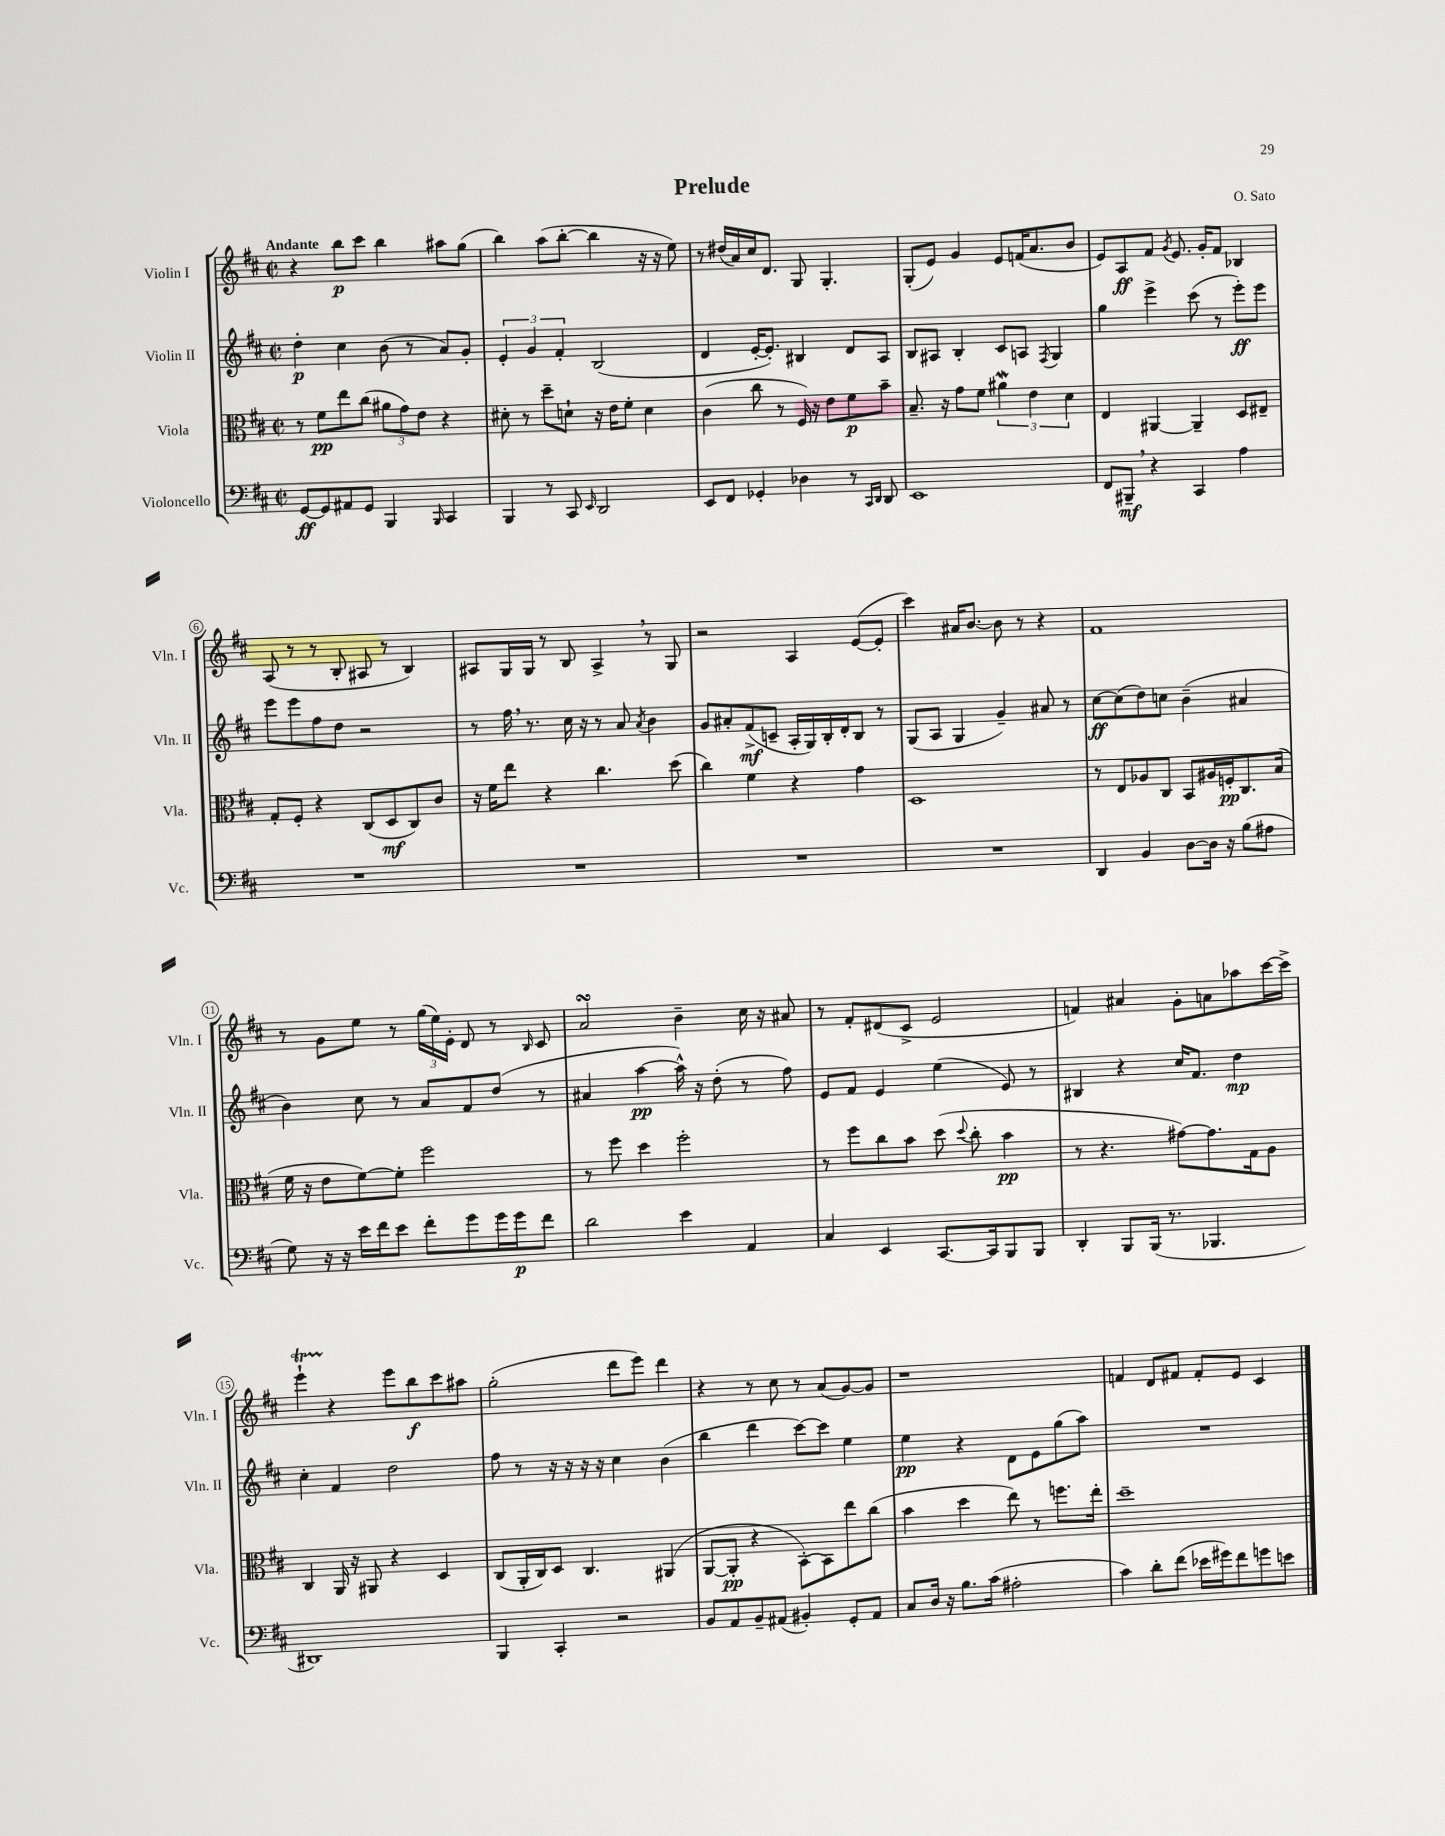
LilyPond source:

\header { title = "Prelude" composer = "O. Sato" }
<<
\new StaffGroup <<
\new Staff = "s0" \with { instrumentName = "Violin I" shortInstrumentName = "Vln. I" } {
    \clef treble \key d \major \defaultTimeSignature \time 2/2 \tempo "Andante"
    \autoBeamOff r4 b''8[\p cis'''8] b''4 ais''8[ g''8]( |
    b''4) a''8[( b''8]~-. b''4 r16 r16 e''8) |
    r8 dis''16[( a'16) cis''16 d'8.] g8 g4.-. |
    g8[-.( e'8]) g'4 e'8[ f'16( a'8. b'8] |
    e'8[) a8\ff fis'8] \acciaccatura { g'8 } e'8. g'16[-. fis'8] bes4 |
    a8( r8 r8 b8-. ais8 r8 b4) |
    ais8[ g16 g16] r8 b8 ais4-> \breathe r8 g8 |
    r2 a4 e'8[~( e'8]-. |
    cis'''4) ais'16[ b'8.]~ b'8 r8 r4 |
    fis'1 |
    r8 g'8[ e''8] r8 \tuplet 3/2 { g''16[( e''16) e'16]-. } d'8 r8 \grace { b16 } cis'8 |
    a'2\turn b'4-- cis''16 r16 ais'8 |
    r8 fis'8[-. dis'8( cis'8]-> e'2 |
    f'4) ais'4 g'8[-. a'8 aes''8 cis'''16~ cis'''16]-> |
    e'''4-!\startTrillSpan r4\stopTrillSpan e'''8[ b''8\f cis'''8 ais''8] |
    g''2-.( d'''8[ e'''8]) d'''4 |
    r4 r8 cis''8 r8 a'8[( g'8~) g'8] |
    r1 |
    f'4 d'8[ fis'8] fis'8[-. e'8] cis'4 \bar "|." |
}
\new Staff = "s1" \with { instrumentName = "Violin II" shortInstrumentName = "Vln. II" } {
    \clef treble \key d \major \defaultTimeSignature \time 2/2
    \autoBeamOff d''4-.\p cis''4 b'8( r8 a'8[) g'8]-. |
    \tuplet 3/2 { e'4-. g'4 fis'4-. } b2( |
    d'4 e'16[~-. e'8.]-.) bis4 d'8[ a8] |
    b8[ ais8] b4-. cis'8[ a8] \acciaccatura { fis8 } g4 |
    g''4 e'''4-> cis'''8( r8 e'''8[-.\ff) e'''8] |
    e'''8[ e'''8 fis''8 d''8] r2 |
    r8 fis''16 \breathe r8. cis''16 r16 r8 a'8 \acciaccatura { a'8 } b'4 |
    g'8[ ais'8-. fis'8->\mf( c'8]-- a16[-. g16) b16-. d'16-. b8] r8 |
    g8[( a8] g4 g'4--) ais'8 r8 |
    cis''8[~\ff cis''8( d''8) c''8] b'4--( ais'4 |
    b'4) cis''8 r8 a'8[ fis'8 d''8]( r8 |
    ais'4 a''4~\pp a''16-^) r16 d''8-.( r8 fis''8) |
    e'8[ fis'8] e'4 e''4( e'8) r8 |
    bis4 r4 cis''16[ fis'8.] d''4\mp |
    cis''4-. fis'4 d''2 |
    fis''8 r8 r16 r16 r16 r16 cis''4 b'4( |
    b''4 d'''4 cis'''8[~) cis'''8] e''4 |
    e''4\pp r4 d'8[ e'8 g''8( a''8]) |
    R1 \bar "|." |
}
\new Staff = "s2" \with { instrumentName = "Viola" shortInstrumentName = "Vla." } {
    \clef alto \key d \major \defaultTimeSignature \time 2/2
    \autoBeamOff r8 fis'8[\pp e''8 cis''8]( \tuplet 3/2 { ais'8[ g'8) e'8] } r4 |
    dis'8-. r8 d''8[-- d'8]-! r16 e'16[ fis'8]-. d'4 |
    cis'4( cis''8 r8 fis16) r16 e'8[ fis'8\p b'8]-- |
    b8.-- r16 g'8[ fis'8] \tuplet 3/2 { ais'4\mordent e'4 d'4 } |
    e4 ais,4~ ais,4-- d8[ eis8]-- |
    g8[-. fis8]-. r4 cis8[( d8\mf cis8) cis'8] |
    r16 fis'16[ e''8] r4 cis''4. d''8( |
    cis''4) fis'4 r4 g'4 |
    d1 |
    r8 e8[ aes8 cis8] b,8[ ais16 f16-.\pp cis8. b16]( |
    fis'16 r16 e'8[ fis'8~) fis'8]-. fis''2 |
    r8 fis''8 d''4 fis''2-. |
    r8 fis''8[ cis''8 b'8] d''8( \appoggiatura { d''8 } cis''8-. b'4\pp |
    r8 r4. gis'8[~) gis'8. g16 a8] |
    cis4 a,16 r16 ais,8 r4 d4 |
    cis8[( a,16-. cis16) d8] cis4. ais,4( |
    a,8[~ a,8]-.\pp r4 b,8[~-.) b,8 e''8 cis''8]( |
    b'4 d''4 e''8) r8 f''8.[ e''16]-. |
    d''1-- \bar "|." |
}
\new Staff = "s3" \with { instrumentName = "Violoncello" shortInstrumentName = "Vc." } {
    \clef bass \key d \major \defaultTimeSignature \time 2/2
    \autoBeamOff g,8[~\ff g,8 ais,8 g,8] b,,4 \grace { b,,16 } cis,4 |
    b,,4 r8 cis,8 \grace { e,16 } d,2 |
    e,8[ fis,8] ges,4-. des4 r8 \grace { cis,16[ d,16] } d,8 |
    e,1 |
    fis,8[ bis,,8]--\mf \breathe r4 cis,4 a4 |
    R1 |
    R1 |
    R1 |
    R1 |
    d,4 b,4 d8[~ d16] r16 b8[( ais8] |
    g8) r16 r16 e'16[ fis'16 e'8] fis'8[-. g'8 g'16 g'16\p fis'8] |
    d'2 e'4 a,4 |
    cis4 e,4 cis,8.[~ cis,16 b,,8 b,,8] |
    d,4-. b,,8[ b,,16]( r8. bes,,4. |
    dis,1) |
    b,,4 cis,4-. r2 |
    b,8[ a,8 b,8-- ais,8]( bis,4-.) g,8[-. ais,8] |
    cis8[ d16] r16 b8.[ cis'16]( ais2-. |
    cis'4) d'8[-. fis'8]( ees'16[ gis'16) fis'8 g'8 e'8] \bar "|." |
}
>>
>>
\layout { \context { \Score \override BarNumber.stencil = #(make-stencil-circler 0.1 0.3 ly:text-interface::print) } }
